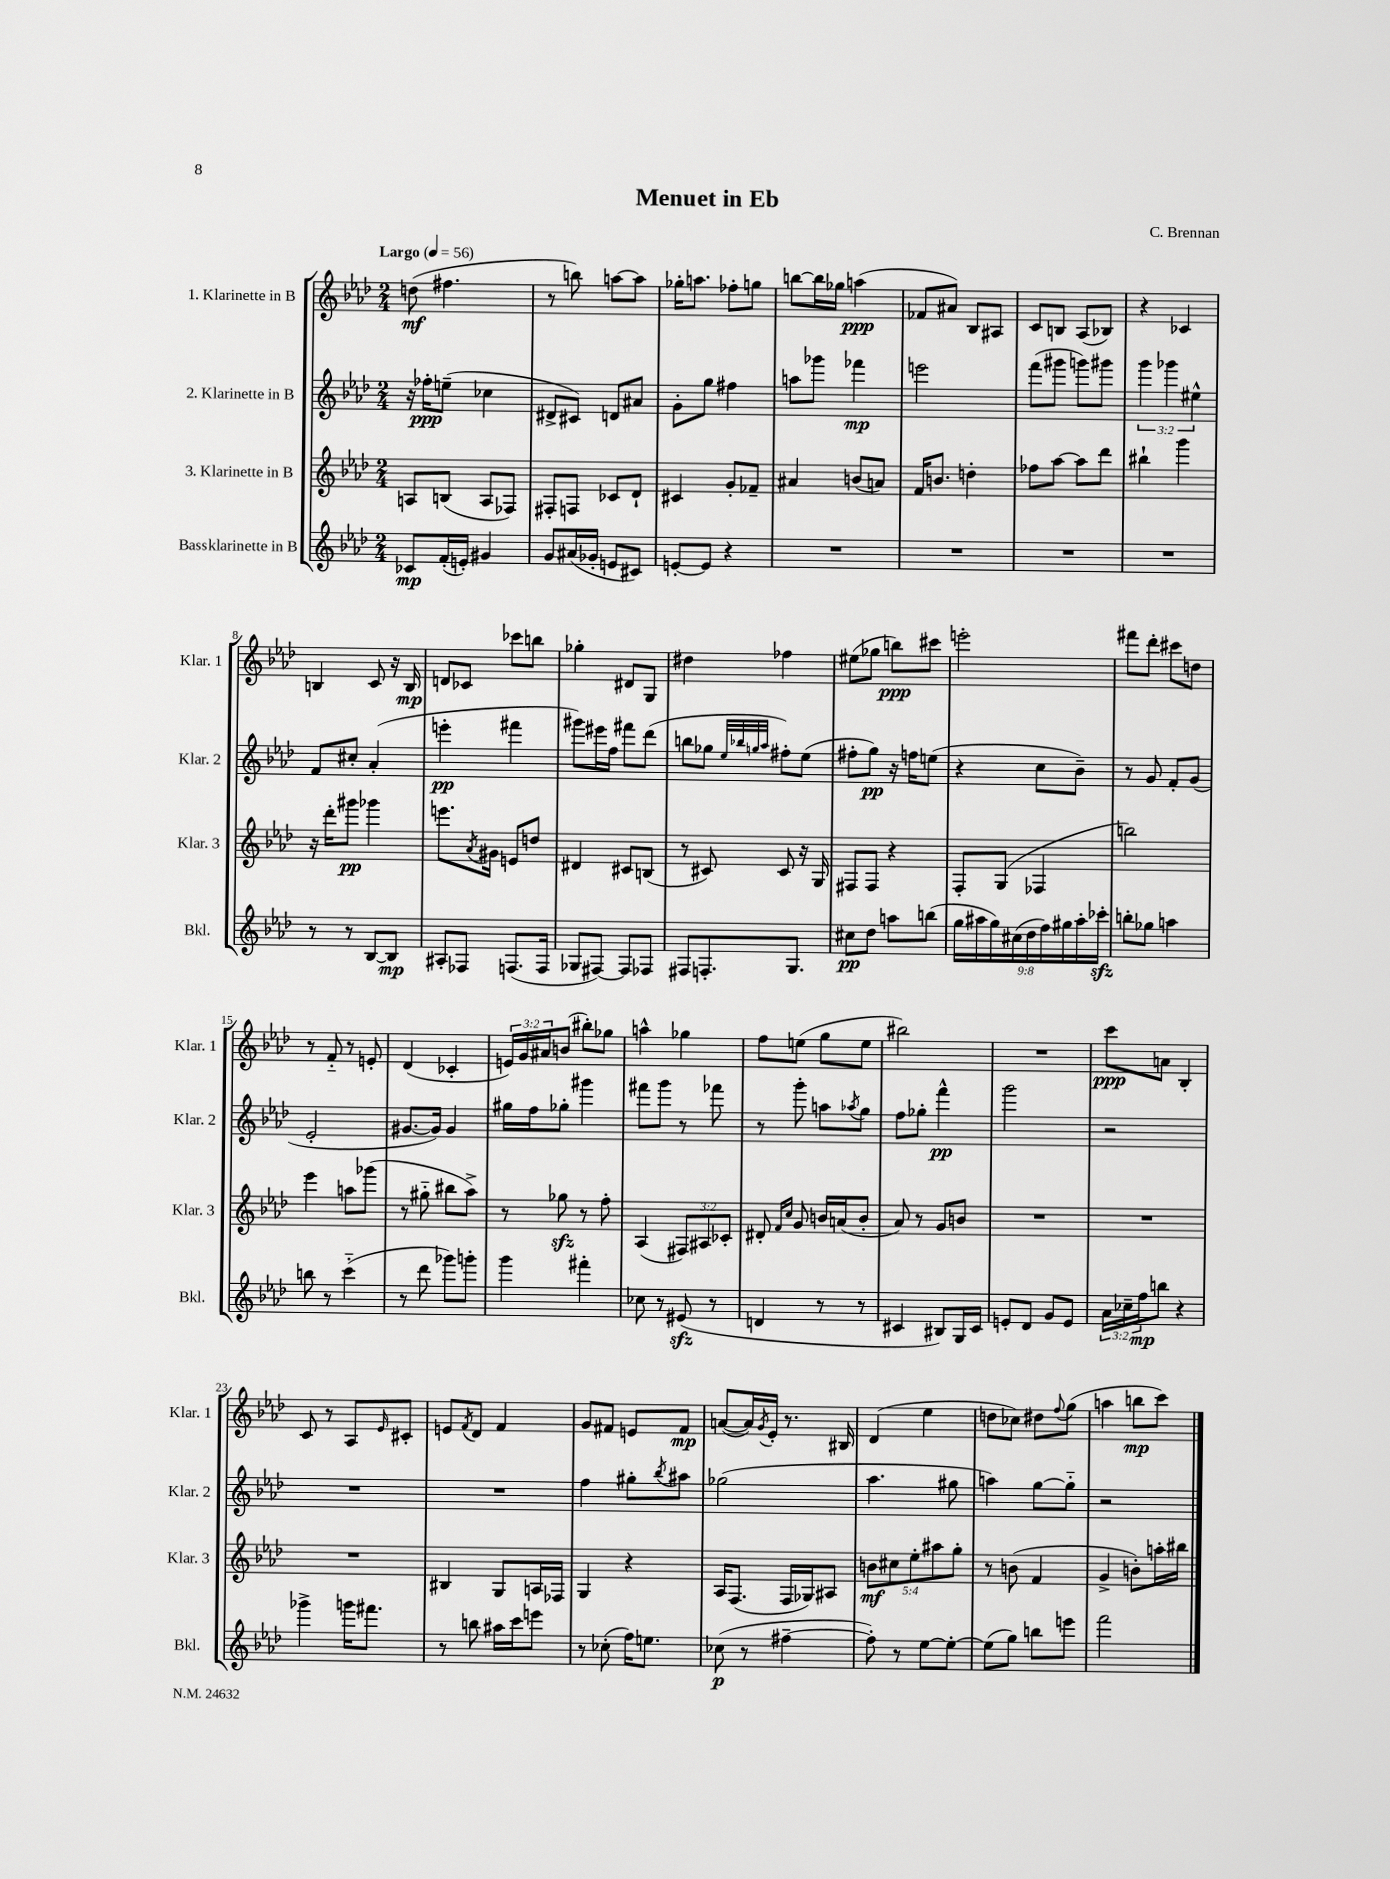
\header { title = "Menuet in Eb" composer = "C. Brennan" }
<<
\new StaffGroup <<
\new Staff = "s0" \with { instrumentName = "1. Klarinette in B" shortInstrumentName = "Klar. 1" } {
    \clef treble \key aes \major \numericTimeSignature \time 2/4 \override Staff.TupletNumber.text = #tuplet-number::calc-fraction-text \tempo "Largo" 4 = 56
    d''8\mf( fis''4. |
    r8 b''8) a''8~ a''8 |
    ges''16-. a''8. fes''8-. g''8 |
    b''8~ b''16 ges''16 a''4\ppp( |
    fes'8 ais'8) bes8 ais8 |
    c'8 b8 aes8( bes8) |
    r4 ces'4 |
    b4 c'8 r16 b16\mp |
    d'8 ces'8 ces'''8 b''8 |
    ges''4-. dis'8 g8 |
    dis''4 fes''4 |
    eis''8( ges''8 b''8\ppp) cis'''8 |
    e'''2-. |
    fis'''8 des'''8-. cis'''8 d''8 |
    r8 f'8-_ r8 e'8-. |
    des'4( ces'4-. |
    \tuplet 3/2 { e'16) g'16 ais'16 } b'8( bis''8-.) ges''8 |
    a''4-^ ges''4 |
    f''8 e''8( g''8 e''8 |
    bis''2) |
    R2 |
    c'''8\ppp a'8 bes4-. |
    c'8 r8 aes8 \grace { ees'16 } cis'8-. |
    e'8 \acciaccatura { f'8 } des'8 f'4 |
    g'8 fis'8 e'8 fis'8\mp |
    a'8~( a'16) \acciaccatura { g'8 } ees'16-. r8. bis16 |
    des'4( ees''4 |
    d''8 ces''8) dis''8 \appoggiatura { f''8 } g''8( |
    a''4 b''8\mp c'''8) \bar "|." |
}
\new Staff = "s1" \with { instrumentName = "2. Klarinette in B" shortInstrumentName = "Klar. 2" } {
    \clef treble \key aes \major \numericTimeSignature \time 2/4 \override Staff.TupletNumber.text = #tuplet-number::calc-fraction-text
    r16 fes''16-.\ppp e''8--( ces''4 |
    dis'8-> cis'8) d'8 ais'8 |
    g'8-. g''8 fis''4 |
    a''8 ges'''8 fes'''4\mp |
    e'''2 |
    f'''8( gis'''8 g'''8) gis'''8 |
    \tuplet 3/2 { g'''4 ges'''4 eis''4-^ } |
    f'8 cis''8-. aes'4-.( |
    e'''4-.\pp fis'''4 |
    gis'''8) eis'''16 f''16 fis'''8 des'''8( |
    b''8 ges''8 \grace { ees''32 bes''32 g''32 aes''32 } fis''8-.) ees''8( |
    fis''8-. g''8\pp) r16 f''16 e''8( |
    r4 c''8 bes'8--) |
    r8 g'8 f'8-. g'8( |
    ees'2-. |
    gis'8.~ gis'16) gis'4 |
    gis''16 f''16 ges''8-. gis'''4 |
    fis'''8 g'''8 r8 fes'''8 |
    r8 g'''8-. a''8 \acciaccatura { aes''8 } g''8 |
    f''8 ges''8-. f'''4-^\pp |
    g'''2 |
    r2 |
    R2 |
    R2 |
    f''4 gis''8-. \acciaccatura { bes''8 } ais''8 |
    ges''2( |
    aes''4. gis''8 |
    a''4) g''8~ g''8-_ |
    r2 \bar "|." |
}
\new Staff = "s2" \with { instrumentName = "3. Klarinette in B" shortInstrumentName = "Klar. 3" } {
    \clef treble \key aes \major \numericTimeSignature \time 2/4 \override Staff.TupletNumber.text = #tuplet-number::calc-fraction-text
    a8 b8( a8 fes8) |
    fis8-. f8 ces'8 des'8-! |
    cis'4 g'8-. fes'8-- |
    ais'4 b'8( a'8) |
    f'16 b'8. d''4-. |
    fes''8 aes''8~ aes''8 des'''8 |
    bis''4-! g'''4 |
    r16 des'''16-. gis'''8\pp ges'''4 |
    e'''8. \acciaccatura { aes'8 } gis'16 e'8 d''8 |
    dis'4 cis'8 b8( |
    r8 cis'8) cis'8 r16 g16 |
    fis8 fis8 r4 |
    f8-. g8( fes4 |
    b''2) |
    ees'''4 a''8 ges'''8( |
    r8 gis''8-_ bis''8 aes''8->) |
    r8 ges''8\sfz r8 f''8-. |
    aes4( \tuplet 3/2 { fis8) ais8 ces'8-. } |
    dis'8-. \grace { f'16 c''16 } g'8 b'16 a'16( b'8-. |
    aes'8) r8 g'8 b'8 |
    R2 |
    R2 |
    R2 |
    bis4 g8 a16 fes16 |
    g4 r4 |
    aes16 f8.( f16 ges16) ais8 |
    \tuplet 5/4 { b'8\mf cis''8 ees''8-. ais''8 g''8-. } |
    r8 b'8( f'4 |
    g'4-> b'8-.) a''16-. bis''16 \bar "|." |
}
\new Staff = "s3" \with { instrumentName = "Bassklarinette in B" shortInstrumentName = "Bkl." } {
    \clef treble \key aes \major \numericTimeSignature \time 2/4 \override Staff.TupletNumber.text = #tuplet-number::calc-fraction-text
    ces'8\mp f'16-.( e'16-.) gis'4 |
    g'8 ais'16( ges'16-. e'8 cis'8) |
    e'8~-. e'8 r4 |
    R2 |
    R2 |
    R2 |
    R2 |
    r8 r8 bes8~ bes8\mp |
    ais8-. fes8 f8.( f16 |
    ges8 fis8~) fis8 fes8 |
    fis8 f8.-. g8. |
    cis''8\pp des''8 a''8 b''8( |
    \tuplet 9/8 { g''16 ais''16 g''16) cis''16( des''16 f''16) gis''16 ais''16-. ces'''16-.\sfz } |
    b''8-. ges''8 a''4 |
    b''8 r8 c'''4-_( |
    r8 des'''8 ges'''8) g'''8-. |
    g'''4 fis'''4-. |
    ces''8 r8 eis'8\sfz( r8 |
    d'4 r8 r8 |
    cis'4 bis8) g16 cis'16 |
    e'8-. des'8 g'8 e'8 |
    \tuplet 3/2 { aes'16 ces''16-- f''16\mp } b''8 r4 |
    ges'''4-> g'''16 fis'''8. |
    r8 b''8 ais''16 c'''16 e'''8 |
    r8 ces''8-.( f''16) e''8. |
    ces''8\p( r8 fis''4~-- |
    fis''8-.) r8 ees''8~ ees''8~-. |
    ees''8( g''8) b''8 e'''8 |
    f'''2 \bar "|." |
}
>>
>>
